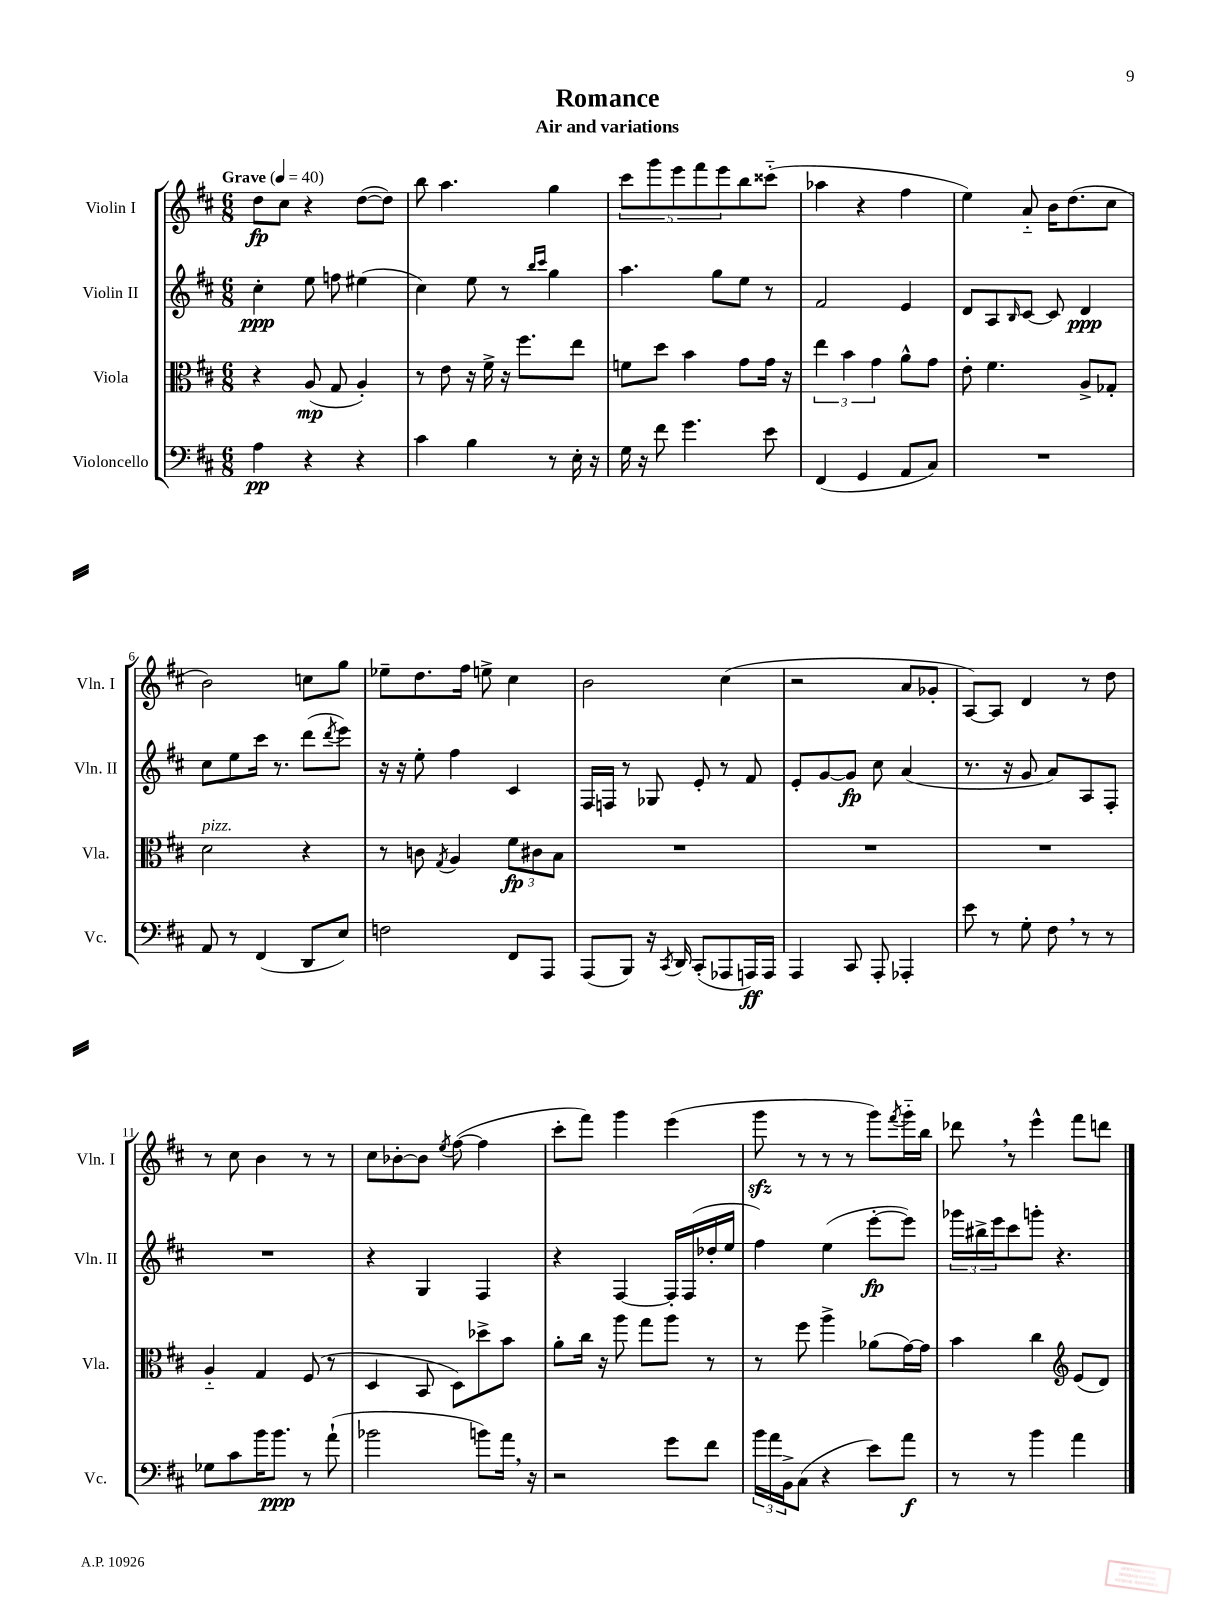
\header { title = "Romance" subtitle = "Air and variations" }
<<
\new StaffGroup <<
\new Staff = "s0" \with { instrumentName = "Violin I" shortInstrumentName = "Vln. I" } {
    \clef treble \key d \major \numericTimeSignature \time 6/8 \tempo "Grave" 4 = 40
    d''8\fp cis''8 r4 d''8~( d''8) |
    b''8 a''4. g''4 |
    \tuplet 5/4 { cis'''8 g'''8 e'''8 fis'''8 e'''8 } b''8 cisis'''8-_( |
    aes''4 r4 fis''4 |
    e''4) a'8-_ b'16 d''8.( cis''8 |
    b'2) c''8 g''8 |
    ees''8-- d''8. fis''16 e''8-> cis''4 |
    b'2 cis''4( |
    r2 a'8 ges'8-. |
    a8~) a8 d'4 r8 d''8 |
    r8 cis''8 b'4 r8 r8 |
    cis''8 bes'8~-. bes'8 \acciaccatura { e''8 } fis''8~( fis''4 |
    cis'''8-. fis'''8) g'''4 e'''4( |
    g'''8\sfz r8 r8 r8 g'''8) \acciaccatura { fis'''8 } g'''16-_ b''16 |
    des'''8 \breathe r8 e'''4-^ fis'''8 d'''8 \bar "|." |
}
\new Staff = "s1" \with { instrumentName = "Violin II" shortInstrumentName = "Vln. II" } {
    \clef treble \key d \major \numericTimeSignature \time 6/8
    cis''4-.\ppp e''8 f''8 eis''4( |
    cis''4) e''8 r8 \grace { b''16 cis'''16 } g''4 |
    a''4. g''8 e''8 r8 |
    fis'2 e'4 |
    d'8 a8 \grace { b16 } cis'8~ cis'8 d'4\ppp |
    cis''8 e''8 cis'''16 r8. d'''8( \acciaccatura { d'''8 } e'''8) |
    r16 r16 e''8-. fis''4 cis'4 |
    fis16 f16 r8 ges8 e'8-. r8 fis'8 |
    e'8-. g'8~ g'8\fp cis''8 a'4( |
    r8. r16 g'8 a'8) a8 fis8-. |
    R2. |
    r4 g4 fis4 |
    r4 fis4~ fis16-. fis16( des''16-. e''16 |
    fis''4) e''4( e'''8~-.\fp e'''8) |
    \tuplet 3/2 { ges'''16 bis''16-> e'''16 } cis'''8 g'''8-. r4. \bar "|." |
}
\new Staff = "s2" \with { instrumentName = "Viola" shortInstrumentName = "Vla." } {
    \clef alto \key d \major \numericTimeSignature \time 6/8
    r4 a8\mp( g8 a4-.) |
    r8 e'8 r16 fis'16-> r16 fis''8. e''8 |
    f'8 d''8 b'4 g'8 g'16 r16 |
    \tuplet 3/2 { e''4 b'4 g'4 } a'8-^ g'8 |
    e'8-. fis'4. a8-> ges8-. |
    d'2^\markup { \italic "pizz." } r4 |
    r8 c'8 \acciaccatura { g8 } a4 \tuplet 3/2 { fis'8\fp cis'8 b8 } |
    R2. |
    R2. |
    R2. |
    a4-_ g4 fis8( r8 |
    d4 b,8 d8) des''8-> b'8 |
    a'8-. cis''16 r16 a''8 g''8 a''8 r8 |
    r8 fis''8 a''4-> aes'8( g'16~) g'16 |
    b'4 cis''4 \clef treble e'8( d'8) \bar "|." |
}
\new Staff = "s3" \with { instrumentName = "Violoncello" shortInstrumentName = "Vc." } {
    \clef bass \key d \major \numericTimeSignature \time 6/8
    a4\pp r4 r4 |
    cis'4 b4 r8 e16-. r16 |
    g16 r16 fis'8 g'4. e'8 |
    fis,4( g,4 a,8 cis8) |
    R2. |
    a,8 r8 fis,4( d,8 e8) |
    f2 fis,8 a,,8 |
    a,,8( b,,8) r16 \acciaccatura { cis,8 } d,16 cis,8-.( aes,,8 a,,16\ff) a,,16 |
    a,,4 cis,8 a,,8-. aes,,4-. |
    e'8 r8 g8-. fis8 \breathe r8 r8 |
    ges8 cis'8 b'16 b'8.\ppp r8 a'8-!( |
    bes'2 b'8) a'16 \breathe r16 |
    r2 g'8 fis'8 |
    \tuplet 3/2 { b'16 a'16 b,16-> } cis8( r4 e'8) a'8\f |
    r8 r8 b'4 a'4 \bar "|." |
}
>>
>>
